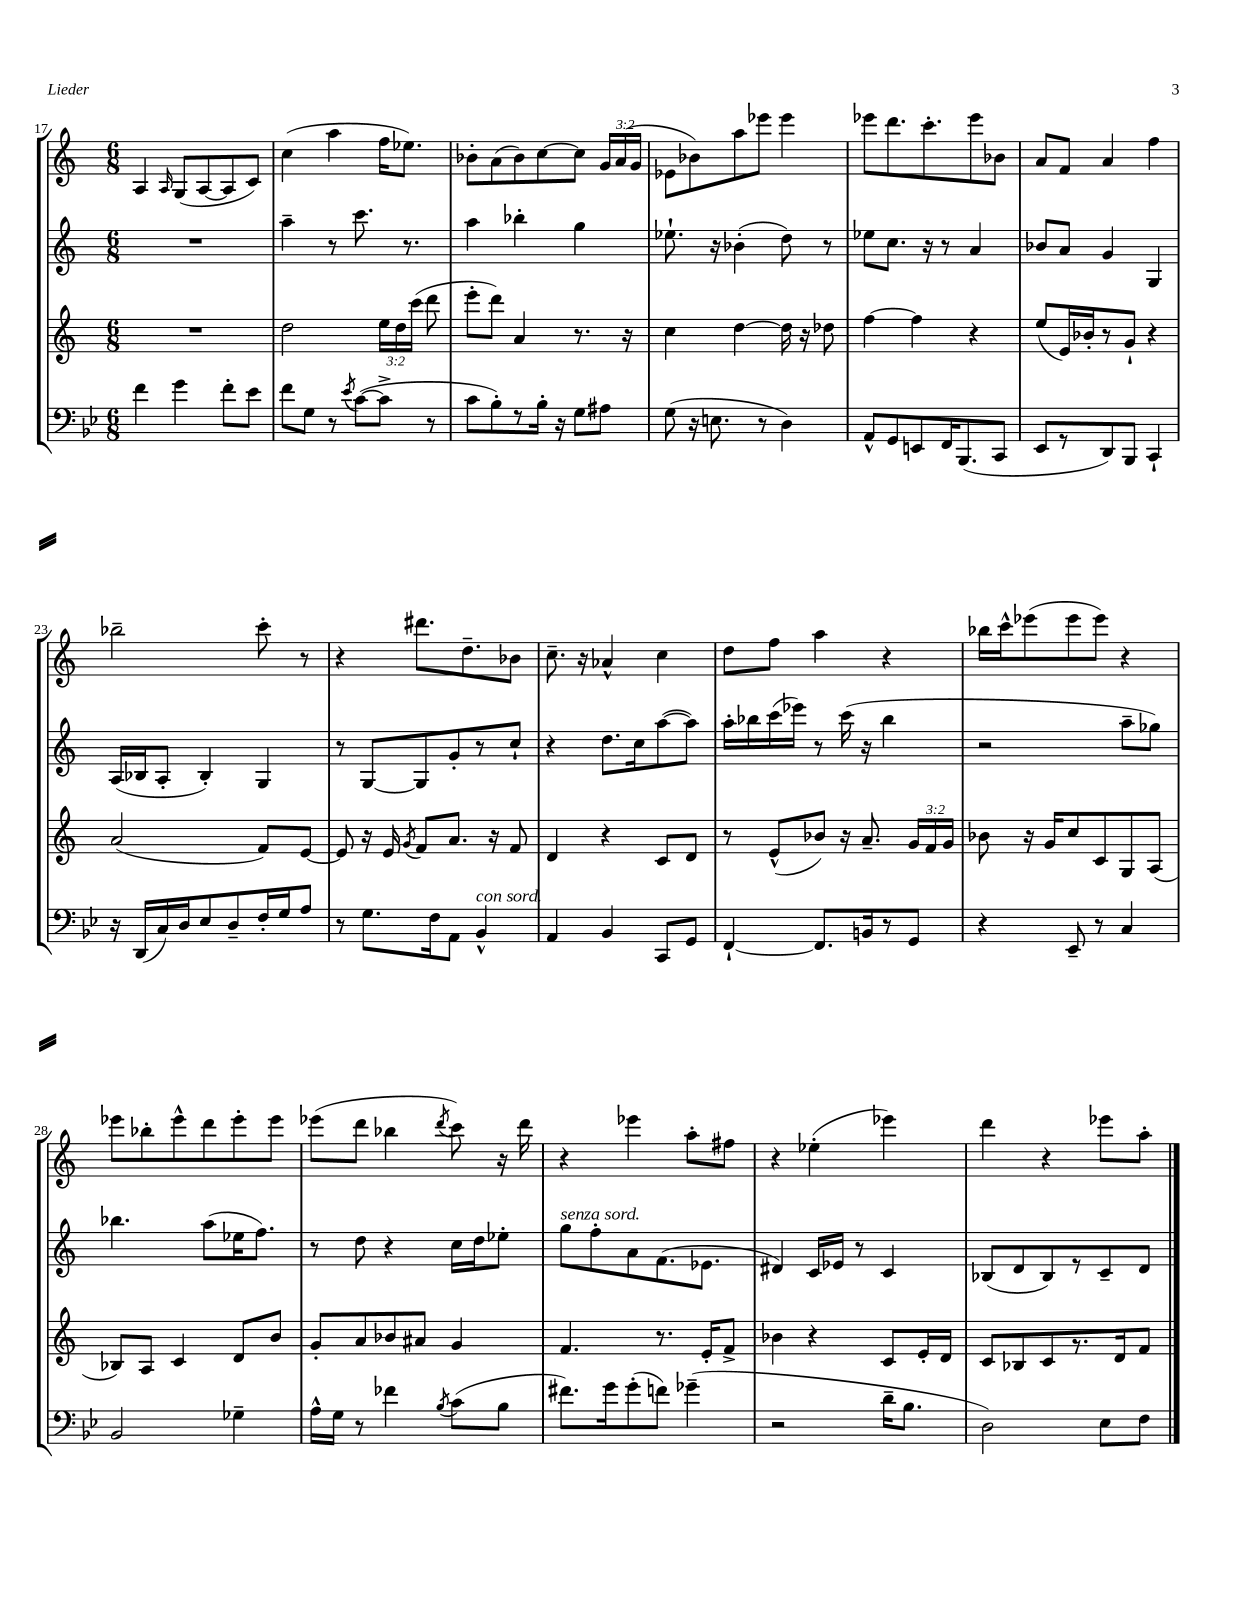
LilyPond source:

<<
\new StaffGroup <<
\new Staff = "s0" {
    \clef treble \key c \major \numericTimeSignature \time 6/8 \override Staff.TupletNumber.text = #tuplet-number::calc-fraction-text
    \autoBeamOff a4 \grace { a16 } g8[( a8~ a8 c'8]) |
    c''4( a''4 f''16[ ees''8.]) |
    bes'8[-. a'8( bes'8) c''8~ c''8] \tuplet 3/2 { g'16[ a'16( g'16] } |
    ees'8[ bes'8) a''8 ees'''8] ees'''4 |
    ees'''8[ d'''8. c'''8.-. ees'''8 bes'8] |
    a'8[ f'8] a'4 f''4 |
    bes''2-- c'''8-. r8 |
    r4 dis'''8.[ d''8.-- bes'8] |
    c''8.-- r16 aes'4-^ c''4 |
    d''8[ f''8] a''4 r4 |
    bes''16[ c'''16-^ ees'''8( ees'''8 ees'''8]) r4 |
    ees'''8[ bes''8-. ees'''8-^ d'''8 ees'''8-. ees'''8] |
    ees'''8[( d'''8] bes''4 \acciaccatura { d'''8 } c'''8) r16 d'''16 |
    r4 ees'''4 a''8[-. fis''8] |
    r4 ees''4-.( ees'''4) |
    d'''4 r4 ees'''8[ a''8]-. \bar "|." |
}
\new Staff = "s1" {
    \clef treble \key c \major \numericTimeSignature \time 6/8
    \autoBeamOff R2. |
    a''4-- r8 c'''8. r8. |
    a''4 bes''4-. g''4 |
    ees''8.-! r16 bes'4-.( d''8) r8 |
    ees''8[ c''8.] r16 r8 a'4 |
    bes'8[ a'8] g'4 g4 |
    a16[( bes16 a8]-. bes4-.) g4 |
    r8 g8[~ g8 g'8-. r8 c''8]-! |
    r4 d''8.[ c''16 a''8~( a''8]) |
    a''16[-. bes''16 c'''16( ees'''16]) r8 c'''16( r16 bes''4 |
    r2 a''8[-- ges''8]) |
    bes''4. a''8[( ees''16 f''8.]) |
    r8 d''8 r4 c''16[ d''16 ees''8]-. |
    g''8[^\markup { \italic "senza sord." } f''8-. a'8 f'8.( ees'8.] |
    dis'4) c'16[ ees'16] r8 c'4 |
    bes8[( d'8 bes8) r8 c'8-- d'8] \bar "|." |
}
\new Staff = "s2" {
    \clef treble \key c \major \numericTimeSignature \time 6/8 \override Staff.TupletNumber.text = #tuplet-number::calc-fraction-text
    \autoBeamOff R2. |
    d''2 \tuplet 3/2 { e''16[ d''16 c'''16]( } d'''8 |
    e'''8[-. d'''8]) a'4 r8. r16 |
    c''4 d''4~ d''16 r16 des''8 |
    f''4~ f''4 r4 |
    e''8[( e'16) bes'16-. r8 g'8]-! r4 |
    a'2( f'8[) e'8]~ |
    e'8 r16 e'16 \acciaccatura { g'8 } f'8[ a'8.] r16 f'8 |
    d'4 r4 c'8[ d'8] |
    r8 e'8[-^( bes'8]) r16 a'8.-- \tuplet 3/2 { g'16[ f'16 g'16] } |
    bes'8 r16 g'16[ c''8 c'8 g8 a8]( |
    bes8[) a8] c'4 d'8[ b'8] |
    g'8[-. a'8 bes'8 ais'8] g'4 |
    f'4. r8. e'16[-. f'8]-> |
    bes'4 r4 c'8[ e'16-. d'16] |
    c'8[ bes8 c'8 r8. d'16 f'8] \bar "|." |
}
\new Staff = "s3" {
    \clef bass \key bes \major \numericTimeSignature \time 6/8
    \autoBeamOff f'4 g'4 f'8[-. ees'8] |
    f'8[ g8] r8 \acciaccatura { ees'8 } c'8[~( c'8]-> r8 |
    c'8[ bes8-.) r8 bes16]-. r16 g8[ ais8] |
    g8( r16 e8. r8 d4) |
    a,8[-^ g,8 e,8 f,16 bes,,8.( c,8] |
    ees,8[ r8 d,8) bes,,8] c,4-! |
    r16 d,16[( c16) d16 ees8 d8-- f16-. g16 a8] |
    r8 g8.[ f16 a,8] bes,4-^^\markup { \italic "con sord." } |
    a,4 bes,4 c,8[ g,8] |
    f,4~-! f,8.[ b,16 r8 g,8] |
    r4 ees,8-- r8 c4 |
    bes,2 ges4-- |
    a16[-^ g16] r8 fes'4 \acciaccatura { bes8 } c'8[( bes8] |
    fis'8.[) g'16 g'8-.( f'8]) ges'4--( |
    r2 d'16[-- bes8.] |
    d2) ees8[ f8] \bar "|." |
}
>>
>>
\layout { \context { \Score currentBarNumber = #17 } }
